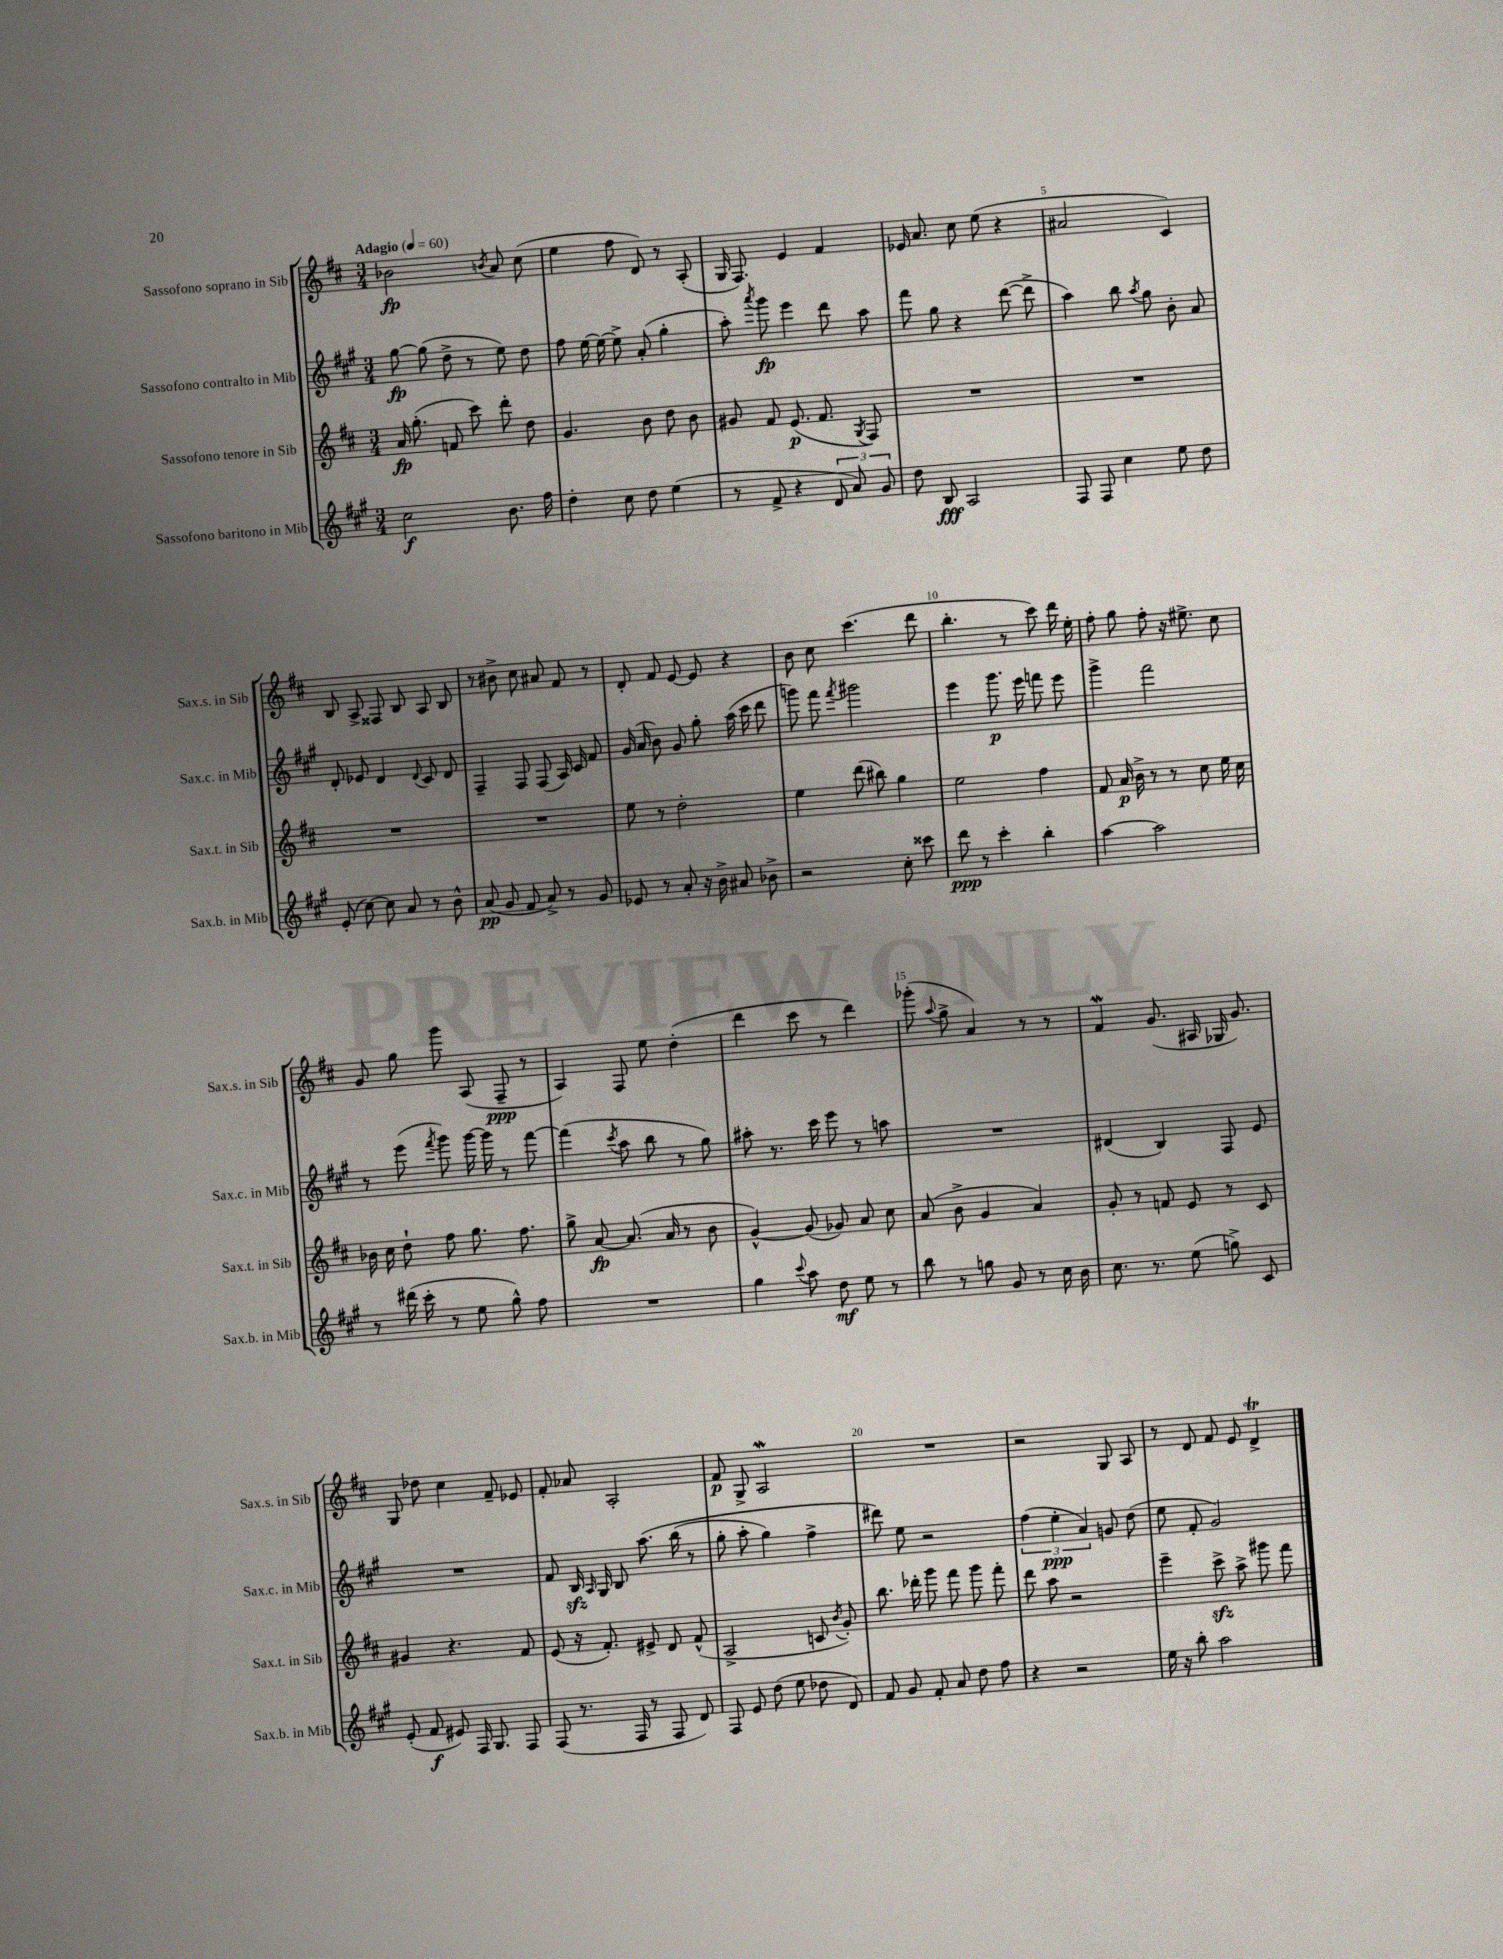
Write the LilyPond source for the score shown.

<<
\new StaffGroup <<
\new Staff = "s0" \with { instrumentName = "Sassofono soprano in Sib" shortInstrumentName = "Sax.s. in Sib" } {
    \clef treble \key d \major \numericTimeSignature \time 3/4 \tempo "Adagio" 4 = 60
    \autoBeamOff bes'2\fp \acciaccatura { b'8 } a'8 cis''8( |
    e''4 fis''8 d'8) r8 a8-.( |
    g16 fis8.) e'4 fis'4 |
    ees'16 a'8. cis''8 e''8( r4 |
    ais'2 cis'4) |
    b8 a8-> fisis8 b8 a8 b8 |
    r8 bis'8-> cis''8 ais'8 fis'8 r8 |
    d'8-. fis'8 e'8~ e'8 r4 |
    b'8 cis''8 cis'''4.( d'''8 |
    b''4.-. r8 cis'''8) d'''16 e''16-. |
    fis''8-. g''8 fis''8-. r16 eis''8.-> cis''8 |
    g'8 g''8 g'''8 a8( fis8--\ppp r8 |
    a4) fis8 e''8 d''4-.( |
    d'''4 cis'''8 r8 d'''4) |
    ges'''8-.( \appoggiatura { a''8 } g''8-> a'4) r8 r8 |
    fis'4\mordent g'8.( ais16 ges16 g'8.) |
    g8 des''8 cis''4 fis'8-- ees'8 |
    fis'8-. aes'8 a2-. |
    fis'8\p g8-> a2\mordent |
    R2. |
    r2 g8 a8 |
    r8 d'8 fis'8 e'8 d'4->\trill \bar "|." |
}
\new Staff = "s1" \with { instrumentName = "Sassofono contralto in Mib" shortInstrumentName = "Sax.c. in Mib" } {
    \clef treble \key a \major \numericTimeSignature \time 3/4
    \autoBeamOff gis''8~\fp gis''8( d''8-> r8 e''8) d''8 |
    fis''8 e''16~ e''16~ e''8-> a'8-.( gis''4-. |
    a''8-.) \acciaccatura { a'''8 } gis'''8\fp e'''4 d'''8 a''8 |
    fis'''8 gis''8 r4 d'''8~( d'''8-> |
    a''4) b''8 \acciaccatura { a''8 } gis''8 b'8-. a'8 |
    d'8-. ees'8 d'4 \appoggiatura { d'8 } cis'8 d'8 |
    fis4-- fis8 fis8( a16) cis'16 fis'8 |
    gis'16( a'16 b'8) gis'8 gis''8-. a''16( cis'''16 d'''8 |
    g'''8) fis'''8 \acciaccatura { fis'''8 } gis'''2 |
    e'''4 gis'''8.\p e'''16 f'''8 e'''8 |
    gis'''4-> fis'''2 |
    r8 e'''8( \acciaccatura { fis'''8 } gis'''8) gis'''16~ gis'''16 r8 fis'''8~ |
    fis'''4( \acciaccatura { cis'''8 } a''8 b''8 r8 gis''8) |
    ais''8-. r8. cis'''16 e'''8 r8 a''8 |
    R2. |
    dis'4( b4) fis8 e'8 |
    R2. |
    fis'8 b16\sfz \grace { a16 } gis16 b8 a''8.\( b''16( r8 |
    gis''8-. a''8-. gis''4) fis''4-> |
    dis'''8\) e''8 r2 |
    \tuplet 3/2 { fis''4( e''4-.\ppp a'4) } g'8 d''8( |
    e''8 fis'8-. gis'2) \bar "|." |
}
\new Staff = "s2" \with { instrumentName = "Sassofono tenore in Sib" shortInstrumentName = "Sax.t. in Sib" } {
    \clef treble \key d \major \numericTimeSignature \time 3/4
    \autoBeamOff a'16\fp g''8.-.( f'8 cis'''8) d'''8-. d''8 |
    g'4. b'8 d''8 b'8 |
    gis'8 fis'8 e'8.\p( fis'8. \acciaccatura { g8 } fis8) |
    R2. |
    R2. |
    R2. |
    R2. |
    e''8 r8 d''2-. |
    e''4 d'''8( bis''8) g''4 |
    e''2 fis''4 |
    fis'8 a'16\p b'16-> r8 r8 cis''8 e''16 cis''16 |
    bes'16 cis''16 d''8-! fis''8 g''8. fis''8. |
    g''8-> a'8~\fp a'8.( a'16 r8 b'8 |
    g'4~-^) g'8( ges'8) a'8 cis''8 |
    a'8( b'8-> g'4 a'4) |
    g'8-. r8 f'8 e'8 r8 cis'8 |
    gis'4 r4. fis'8 |
    e'8( r16 fis'8.-.) eis'8-> d'8 fis'8-^( |
    a2-> c'8 \acciaccatura { b'8 } g'8-.) |
    b''8. des'''16-. g'''8 fis'''8 g'''8 fis'''8-. |
    d'''8 a''8 r2 |
    e'''4-- cis'''8->\sfz a''8-> gis'''8 fis'''8 \bar "|." |
}
\new Staff = "s3" \with { instrumentName = "Sassofono baritono in Mib" shortInstrumentName = "Sax.b. in Mib" } {
    \clef treble \key a \major \numericTimeSignature \time 3/4
    \autoBeamOff cis''2\f b'8. fis''16 |
    d''4-. cis''8 d''8 e''4( |
    r8 fis'8-> r4 \tuplet 3/2 { d'8 a'8) gis'8 } |
    d''8 b8\fff a2 |
    fis8 fis8 cis''4 e''8 d''8 |
    e'8-.( cis''8~) cis''8 a'8 r8 b'8-^ |
    a'8\pp( gis'8 fis'8 a'8->) r8 gis'8 |
    ees'8 r8 a'8-. r16 b'16-> ais'8 bes'8-> |
    r2 cis''8-. cisis'''8 |
    d'''8\ppp r8 cis'''4-. b''4-. |
    a''4~ a''2 |
    r8 dis'''16( cis'''16-. r8 e''8 gis''8-^) fis''8 |
    R2. |
    gis''4 \appoggiatura { cis'''8 } a''8 d''8\mf e''8 r8 |
    b''8 r8 g''8 gis'8 r8 cis''16 b'16 |
    cis''8. r8. e''8( g''8->) cis'8 |
    e'8-.( fis'8\f eis'8) fis16 gis8. fis8 |
    fis8( r8. fis16 r8 fis8 d'8) |
    fis8 e'8 d''8( e''8 des''8 d'8) |
    fis'8 gis'8 fis'8-. a'8 d''8 fis''8 |
    r4 r2 |
    e''16 r16 b''8-. a''2 \bar "|." |
}
>>
>>
\layout { \context { \Score \override BarNumber.break-visibility = ##(#f #t #t) barNumberVisibility = #(every-nth-bar-number-visible 5) } }
